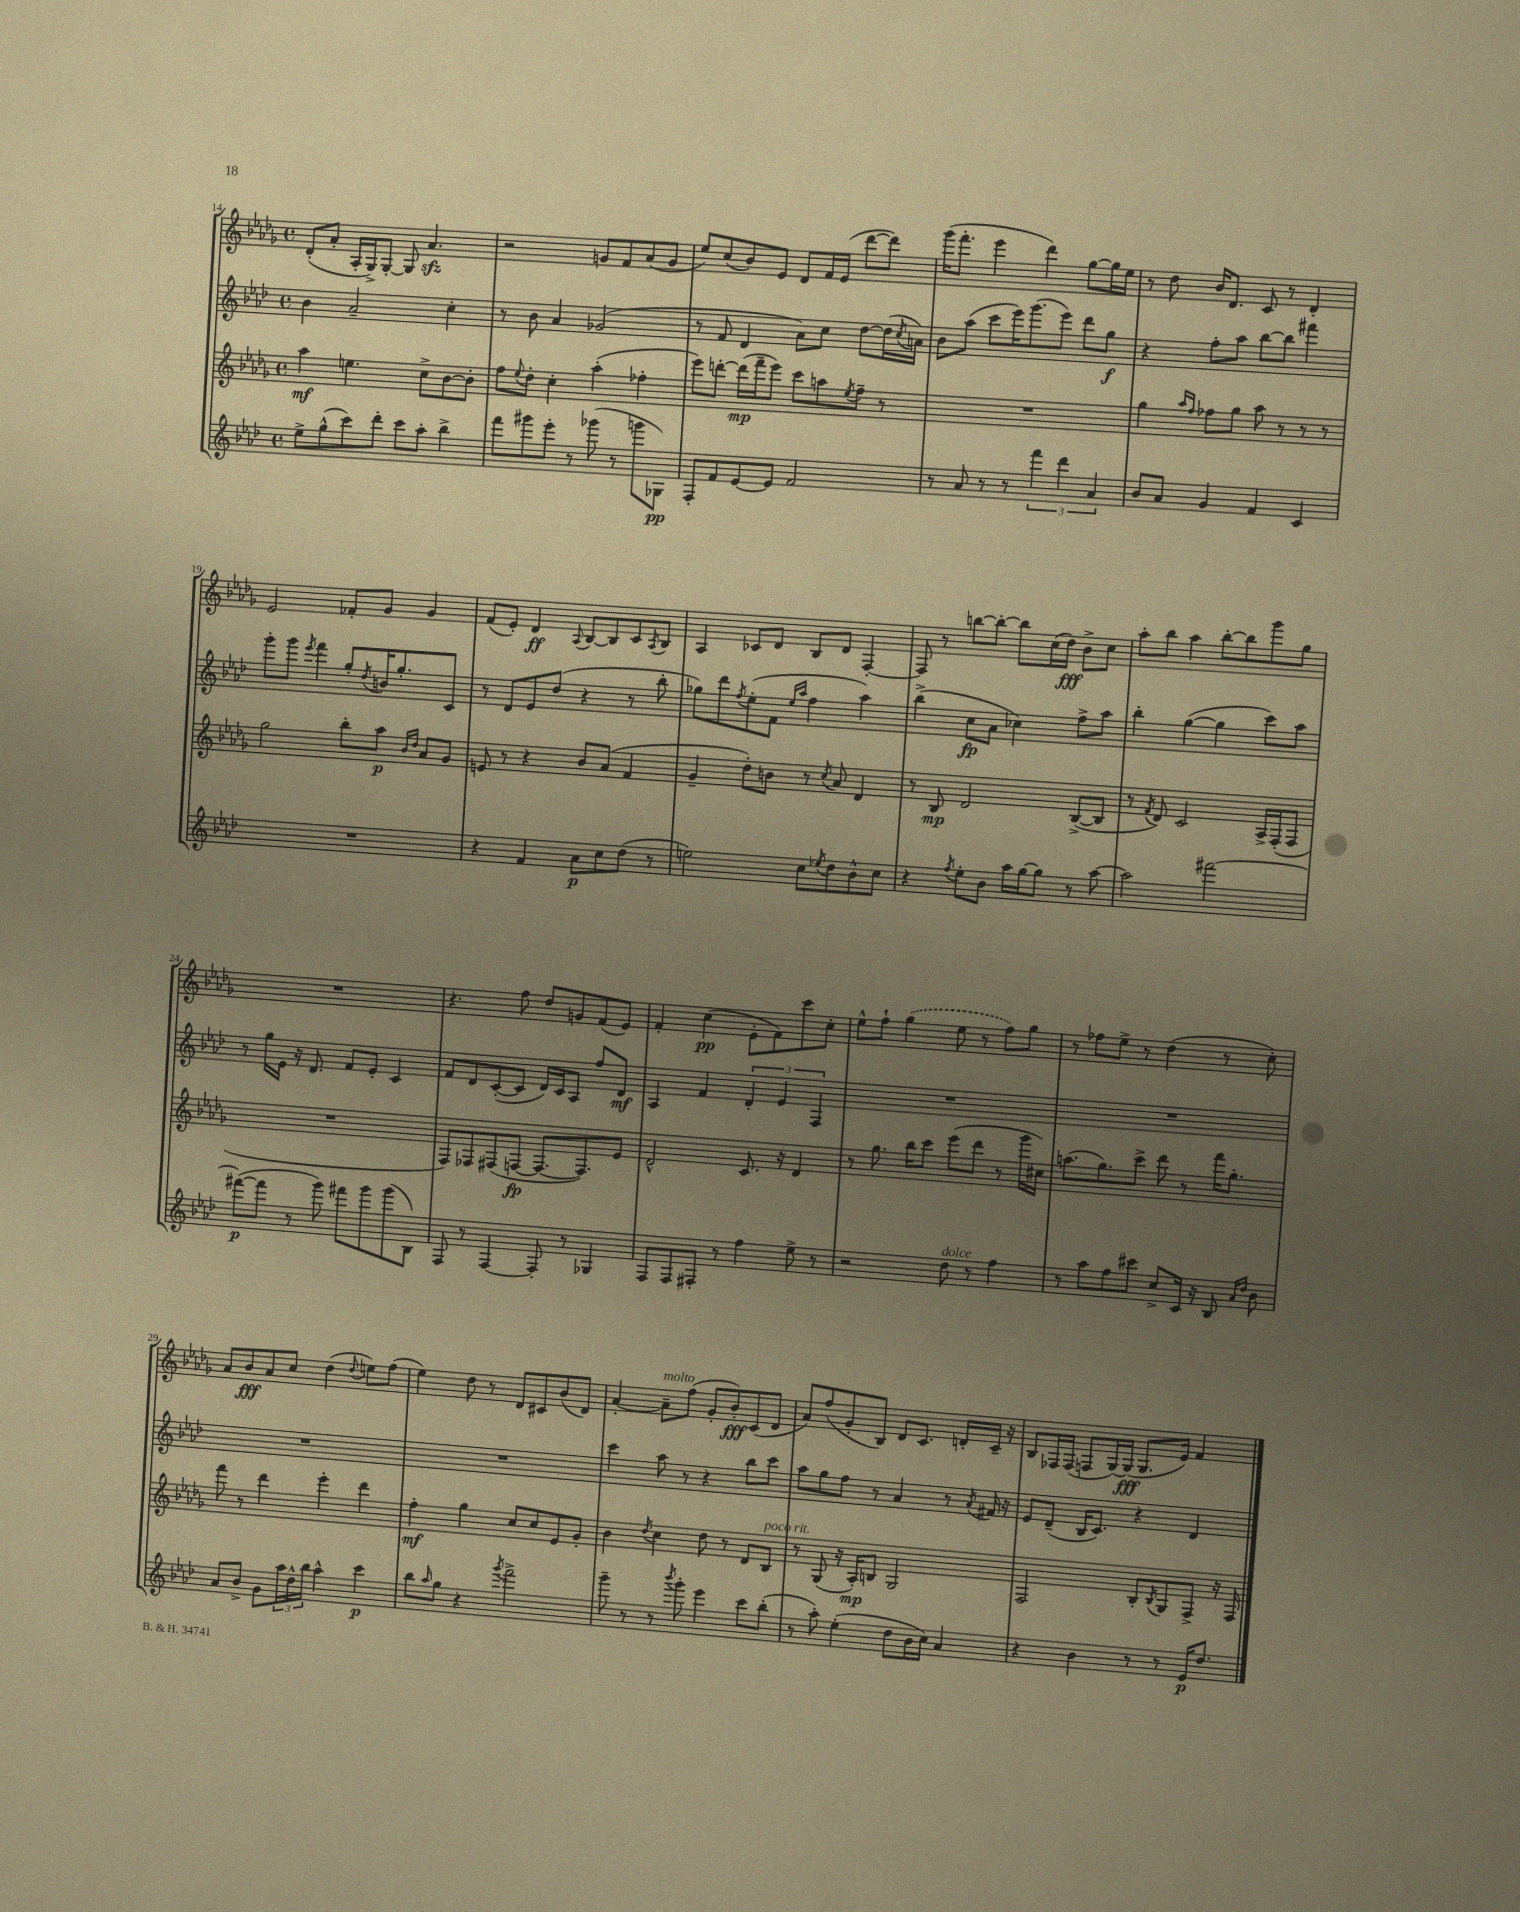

**kern	**kern	**kern	**kern
*staff4	*staff3	*staff2	*staff1
*clefG2	*clefG2	*clefG2	*clefG2
*k[b-e-a-d-]	*k[b-e-a-d-g-]	*k[b-e-a-d-]	*k[b-e-a-d-g-]
*M4/4	*M4/4	*M4/4	*M4/4
*met(c)	*met(c)	*met(c)	*met(c)
8ee-^\L	4aa-\	4b-\	(8d-'/L
(8gg^^\	.	.	8a-'/J
8ccc\)	4.ee\	2a-~/	16A-'/LL
.	.	.	16G-^/J)
8ddd-'\J	.	.	[8G-'/J
8ccc\L	.	.	8G-/]
8aa-'\J	8cc^\L	.	4.a-/
4bb-^\	[8b-\	4cc'\	.
.	8b-'\]J	.	.
=	=	=	=
8fff\L	8ff\L	8r	2r
.	8qqee-/	.	.
8ggg#\	8dd-'\J	8b-\	.
8eee-'\J	4cc'\	4a-/	.
8r	.	.	.
(8ggg-\	(4aa-'\	(2g-/	8g/L
8r	.	.	8f/
8ggg\L	4ff-'\	.	(8a-/
8G-\J)	.	.	8g/J
=	=	=	=
8F'/L	8eee-\L)	8r	8ee-/L)
8f/	[8ddd'\J	8f/	(8cc/
[8e-/	(16ddd\]LL	4d-/	8b-/)
.	16fff~\J	.	.
8e-/]J	8eee-\J)	.	8e-/J
2f/	8ccc\L	8a-\L)	8d-/L
.	8aa\	8cc\J	16f/L
.	.	.	(16e-/JJ
.	8qee-/	.	.
.	8ff~\J	[8dd-\L	[8ddd-\L
.	8r	(16dd-\]L	8ddd-\]J)
.	.	8qcc/	.
.	.	16a\JJ)	.
=	=	=	=
8r	1r	8b-\L	(16ggg-\LK
.	.	.	8.fff'\J
8a-/	.	(8aa-\J	.
8r	.	8ccc\L	4eee-\
8r	.	16eee-\K)	.
.	.	(8.ggg\	.
6fff\	.	.	4ddd-\)
.	.	8eee-\J)	.
6ddd-\	.	.	.
.	.	8ddd-\L	[8gg-\L
6a-/	.	.	.
.	.	8gg\J	16gg-\]L
.	.	.	16ee-\JJ
=	=	=	=
8b-/L	4gg-\	4r	8r
8a-/J	.	.	8dd-\
.	16qqaa-/LL	.	.
.	16qqff/JJ	.	.
4g/	8ff-\L	8ff'\L	16b-/LK
.	.	.	8.d-/J
.	8gg-\J	8aa-\J	.
4f/	8aa-\	[8bb-\L	8c/
.	8r	8bb-\]J	8r
4c/	8r	4fff#\	4d-'/
.	8r	.	.
=	=	=	=
1r	2gg-\	8ggg'\L	2e-/
.	.	8ggg\J	.
.	.	8qeee-/	.
.	.	4fff\	.
.	8bb-'\L	8gg'/L	8f-'/L
.	.	8qdd-/	.
.	8aa-\J	16b/K	8g-/J
.	.	8.gg'/	.
.	16qqb-/LL	.	.
.	16qqdd-/JJ	.	.
.	8a-/L	.	4g-/
.	8g-/J	8c/J	.
=	=	=	=
4r	8e/	8r	(8f/L
.	8r	8d-/L	8e-'/J)
4f/	4r	8e-/	4d-/
.	.	(8dd-/J	.
.	.	.	8qqA-/
8a-\L	8b-/L	4r	[8B-/L
8cc\	(8a-/J	.	8B-/]
(8dd-\J	4f/	8r	8c/
.	.	.	8qA-/
8r	.	8bb-'\	8B-/J
=	=	=	=
2ee\)	4g-~/	8gg-\L)	4A-/
.	.	8ddd-\	.
.	.	8qff/	.
.	8dd-'\L)	(8ee-'\	8c-/L
.	8b\J	8f\J	8d-/J
.	.	16qqee-/LL	.
.	.	16qqaa-/JJ	.
8cc\L	8r	4ff\	8B-/L
8qee-/	8qcc/	.	.
8dd-\	8a-/	.	8d-/J
8b-^^\	4d-/	4aa-\)	[4F'/
8cc\J	.	.	.
=	=	=	=
4r	8r	(4bb-^\	8F/]
.	8B-/	.	8r
8qff/	.	.	.
8ee-'\L	2d-/	8cc\L	[8bb\L
8b-\J	.	8a-\J	8bb'\_J
16aa-\LL	.	4cc-\)	8bb\]L
[16gg\J	.	.	.
8gg\]J	.	.	(16cc\L
.	.	.	16dd-\JJ)
8r	([8B-^/L	8ff^\L	8b-^\L
[8aa-\	8B-/]J	8aa-\J	8cc\J
=	=	=	=
2aa-\]	8r	4bb-'\	8aa-'\L
.	8qf/	.	.
.	8d-/)	.	8bb-\J
.	2c/	([4gg\	4aa-\
[2fff#\	.	4gg\]	[8bb-'\L
.	.	.	8bb-\]
.	16A-^/LL	8ccc\L)	8ggg-\
.	(16F'/J	.	.
.	8F/J	8aa-\J	8gg-\J
=	=	=	=
(8fff#\_L	1r	8r	1r
8fff#\]J	.	16gg\LL	.
.	.	16e-\JJ	.
8r	.	16r	.
.	.	8.d-/	.
8ggg\)	.	.	.
8fff#\L	.	8f/L	.
8ggg\	.	8e-'/J	.
(8ggg\	.	4c/	.
8B-\J)	.	.	.
=	=	=	=
8F/	8F/L)	8f/L	4.r
8r	8F-/	8d-/	.
[4F/	(8F#/	([8c'/	.
.	[8F/J	8c/]J	8ff\
8F'/]	8.F/_L	16d-/LL)	8dd-/L
.	.	16c/J	.
8r	.	8A-/J	8g/
.	8.F/])	.	.
4G-/	.	8ff/L	(8f/
.	8e-/J	8d-/J	8e-/J)
=	=	=	=
8F/L	2d-^^/	4A-/	4f'/
8F/	.	.	.
8F#'/J	.	4f/	(4cc\
8r	.	.	.
4ff\	8.c/	6d-'/	8e-'\L
.	.	.	8f\)
.	.	6e-/	.
.	16r	.	.
8ee-^\	4d-/	.	8ccc\
.	.	6F/	.
8r	.	.	8cc'\J
=	=	=	=
2r	8r	1r	8ee-^^\L
.	8.gg-\	.	8ff`\J
.	.	.	(4gg-\
.	16bb-\LK	.	.
.	8ccc\J	.	.
8dd-\	(8eee-\L	.	8ee-\
8r	8ddd-\J	.	8r
4ff\	8r	.	8ff\L)
.	16ggg-\LL	.	8gg-\J
.	16cc#\JJ)	.	.
=	=	=	=
8r	(8.aa\L	1r	8r
8aa-\L	.	.	8ff-\L
.	8.gg-\)	.	.
8ff\	.	.	8ee-^\J
8ccc#\J	8ccc^\J	.	8r
8cc^/L	8ddd-\	.	(4dd-\
16c/Jk	8r	.	.
16r	.	.	.
8B-/	16fff\LK	.	8r
.	8.gg-'\J	.	.
16qqa-/LL	.	.	.
16qqdd-/JJ	.	.	.
8b-\	.	.	8cc'\)
=	=	=	=
8a-/L	8fff\	1r	8a-/L
8b-^/J	8r	.	8b-/
8g\L	4ddd-\	.	8a-/
24aa-\L	.	.	8cc/J
24dd-^^\	.	.	.
24bb-\JJ	.	.	.
4aa-^^\	4eee-'\	.	(4dd-\
.	.	.	8qqdd-/
4ccc\	4ddd-\	.	8ee\L)
.	.	.	(8ff\J
=	=	=	=
8bb-\L	4ff'\	1r	4ee-\)
16qqaa-/	.	.	.
8gg\J	.	.	.
4r	4gg-\	.	8dd-\
.	.	.	8r
8qggg/	.	.	.
2fff^\	8cc/L	.	8d-/L
.	8cc/	.	8c#/
.	8e-/	.	(8b-/
.	8g-'/J	.	8d-/J)
=	=	=	=
8ggg~\	4b-\	4ccc\	[4a-'/
8r	.	.	.
.	8qdd-/	.	.
8r	4cc\	8aa-\	8a-~\]L
8qbbb-/	.	.	.
8ggg'\	.	8r	(8ff\J
4eee-\	8dd-\	4r	8g-'/L
.	8r	.	8b-'/)
8ccc\L	8d-/L	8bb-\L	(8c/
(8bb-'\J	8B-/J	8ccc\J	8d-/J
=	=	=	=
8r	8r	8aa-\L	8a-/L)
8aa-'\)	(8G-/	8gg\	(8ff/
(4ee-'\	16r	8ff\J	8g-'/
.	16A-'/LK)	.	.
.	8B/J	8r	8B-/J)
8dd-\L	2G-/	4a-/	8d-/L
16b-\L	.	.	8.c/J
16cc\JJ)	.	.	.
4a-/	.	8r	.
.	.	.	16d'/LL
.	.	8qa-/	.
.	.	16f#/	16c~/JJ
.	.	16r	16r
=	=	=	=
4r	2F/	8e-/L	8B-/L
.	.	(8d-~/J	16F-/L
.	.	.	(16F-/JJ
4b-\	.	16B-/LK	8F/L
.	.	8.c/J)	.
.	.	.	[16G-/L)
.	.	.	(16G-/]JJ
8r	8B-'/L	4r	8.G-/L
.	8qB-/	.	.
8r	8G-/	.	.
.	.	.	16e-/Jk)
16e-/LK	8F^/J	4d-/	4f/
8.dd-/J	.	.	.
.	16r	.	.
.	16F/	.	.
==	==	==	==
*-	*-	*-	*-
